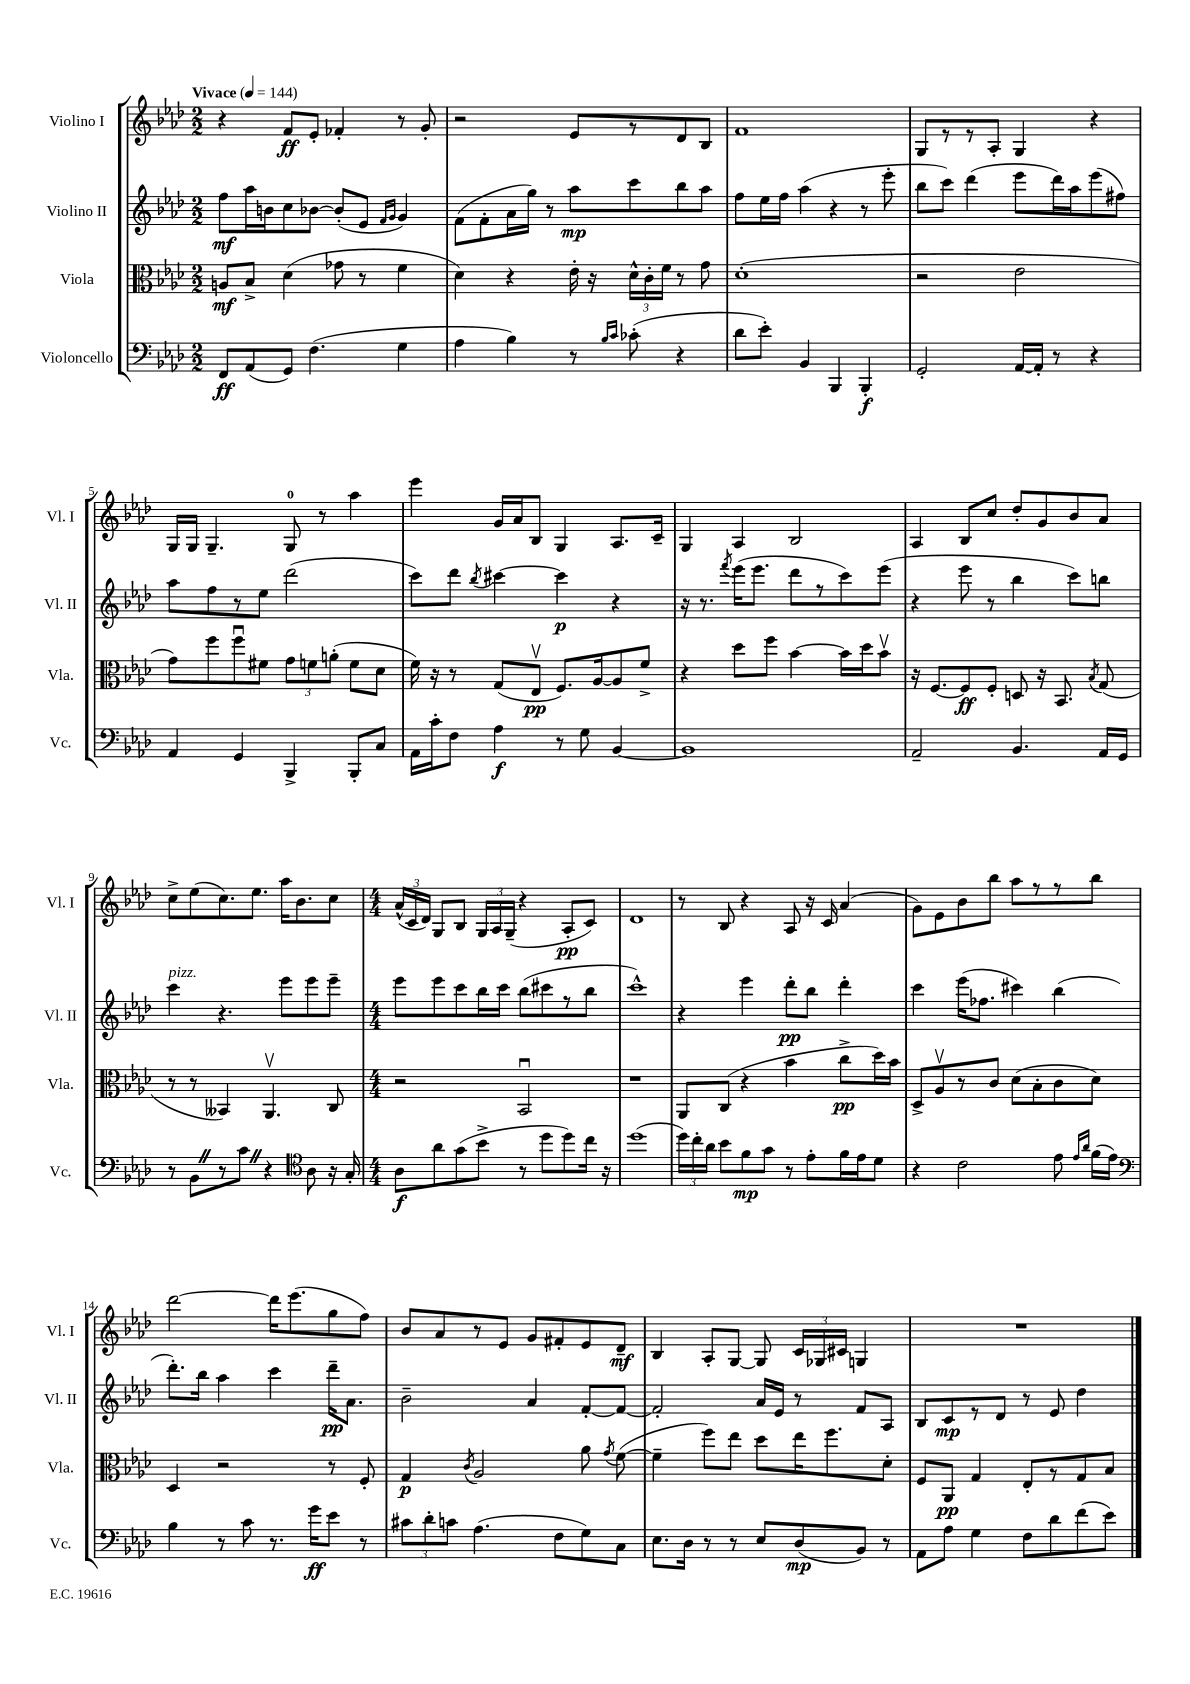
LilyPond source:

<<
\new StaffGroup <<
\new Staff = "s0" \with { instrumentName = "Violino I" shortInstrumentName = "Vl. I" } {
    \clef treble \key aes \major \numericTimeSignature \time 2/2 \tempo "Vivace" 4 = 144
    \autoBeamOff r4 f'8[\ff ees'8]-. fes'4-. r8 g'8-. |
    r2 ees'8[ r8 des'8 bes8] |
    f'1 |
    g8[ r8 r8 aes8]-. g4 r4 |
    g16[ g16] g4.-- g8-0 r8 aes''4 |
    ees'''4 g'16[ aes'16 bes8] g4 aes8.[ c'16]-- |
    g4 aes4 bes2 |
    aes4 bes8[ c''8] des''8[-. g'8 bes'8 aes'8] |
    c''8[-> ees''8( c''8.) ees''8.] aes''16[ bes'8. c''8] |
    \numericTimeSignature \time 4/4 \tuplet 3/2 { aes'16[-^( c'16 des'16]) } g8[ bes8] \tuplet 3/2 { g16[ aes16 g16]--( } r4 aes8[-.\pp c'8]) |
    des'1 |
    r8 bes8 r4 aes8 r16 c'16 aes'4( |
    g'8[) ees'8 bes'8 bes''8] aes''8[ r8 r8 bes''8] |
    des'''2~ des'''16[ ees'''8.( g''8 f''8]) |
    bes'8[ aes'8 r8 ees'8] g'8[ fis'8-. ees'8 des'8]--\mf |
    bes4 aes8[-. g8]~ g8 \tuplet 3/2 { c'16[ ges16 cis'16] } g4 |
    R1 \bar "|." |
}
\new Staff = "s1" \with { instrumentName = "Violino II" shortInstrumentName = "Vl. II" } {
    \clef treble \key aes \major \numericTimeSignature \time 2/2
    \autoBeamOff f''8[\mf aes''16 b'16 c''8 bes'8]~ bes'8[-.( ees'8] \grace { f'16[ g'16] } g'4) |
    f'8[( f'8-. aes'16 g''16]) r8 aes''8[\mp c'''8 bes''8 aes''8] |
    f''8[ ees''16 f''16] aes''4( r4 r8 ees'''8-. |
    bes''8[ c'''8]) des'''4( ees'''8[ des'''16) aes''16 ees'''8( fis''8]) |
    aes''8[ f''8 r8 ees''8] des'''2( |
    c'''8[) des'''8] \acciaccatura { bes''8 } cis'''4~ cis'''4\p r4 |
    r16 r8. \acciaccatura { f'''8 } ees'''16[( ees'''8.] des'''8[ r8 c'''8) ees'''8]( |
    r4 ees'''8 r8 bes''4 c'''8[) b''8] |
    c'''4^\markup { \italic "pizz." } r4. ees'''8[ ees'''8 ees'''8]-- |
    \numericTimeSignature \time 4/4 ees'''8[ ees'''8 c'''8 bes''16 c'''16] bes''8[( cis'''8 r8 bes''8] |
    c'''1-^) |
    r4 ees'''4 des'''8[-.\pp bes''8] des'''4-. |
    c'''4 ees'''16[( fes''8.] cis'''4) bes''4( |
    des'''8.[-.) bes''16] aes''4 c'''4 des'''16[--\pp aes'8.] |
    bes'2-- aes'4 f'8[~-. f'8]~ |
    f'2-. aes'16[ ees'16] r8 f'8[ aes8] |
    bes8[ c'8\mp r8 des'8] r8 ees'8 des''4 \bar "|." |
}
\new Staff = "s2" \with { instrumentName = "Viola" shortInstrumentName = "Vla." } {
    \clef alto \key aes \major \numericTimeSignature \time 2/2
    \autoBeamOff a8[\mf bes8]-> des'4( ges'8 r8 f'4 |
    des'4) r4 ees'16-. r16 \tuplet 3/2 { des'16[-^ c'16-. f'16] } r8 g'8 |
    des'1-.( |
    r2 ees'2 |
    g'8[) f''8 f''8\downbow fis'8] \tuplet 3/2 { g'8[ f'8 a'8]-.( } f'8[ des'8] |
    f'16) r16 r8 g8[( ees8]\upbow\pp f8.[) aes16~ aes8 f'8]-> |
    r4 des''8[ f''8] bes'4~ bes'16[ des''16 bes'8]\upbow |
    r16 f8.[~ f8\ff f8]-. d8 r16 bes,8. \acciaccatura { bes8 } g8( |
    r8 r8 beses,4) aes,4.\upbow c8 |
    \numericTimeSignature \time 4/4 r2 bes,2\downbow |
    r1 |
    aes,8[ c8]( r4 bes'4 c''8[->\pp des''16) bes'16] |
    des8[-> aes8\upbow r8 c'8] des'8[( bes8-. c'8 des'8]) |
    des4 r2 r8 f8-. |
    g4\p \acciaccatura { c'8 } aes2 aes'8 \acciaccatura { g'8 } f'8~( |
    f'4-- f''8[) ees''8] des''8[ ees''16 f''8. des'8]-. |
    f8[ aes,8]\pp g4 ees8[-. r8 g8 bes8] \bar "|." |
}
\new Staff = "s3" \with { instrumentName = "Violoncello" shortInstrumentName = "Vc." } {
    \clef bass \key aes \major \numericTimeSignature \time 2/2
    \autoBeamOff f,8[\ff aes,8( g,8]) f4.( g4 |
    aes4 bes4) r8 \grace { bes16[ c'16] } ces'8-.( r4 |
    des'8[ ees'8]-.) bes,4 bes,,4 bes,,4-.\f |
    g,2-. aes,16[~ aes,16]-. r8 r4 |
    aes,4 g,4 bes,,4-> bes,,8[-. c8] |
    aes,16[ c'16-. f8] aes4\f r8 g8 bes,4~ |
    bes,1 |
    aes,2-- bes,4. aes,16[ g,16] |
    r8 bes,8[ \once \override BreathingSign.text = \markup { \musicglyph "scripts.caesura.straight" } \breathe r8 c'8] \once \override BreathingSign.text = \markup { \musicglyph "scripts.caesura.straight" } \breathe r4 \clef tenor aes8 r16 g16-. |
    \numericTimeSignature \time 4/4 aes8[\f aes'8 g'8( bes'8]-> r8 des''8[ des''8) c''16] r16 |
    des''1( |
    \tuplet 3/2 { des''16[) c''16-. aes'16] } bes'8[ f'8\mp g'8] r8 ees'8[-. f'16 ees'16 des'8] |
    r4 c'2 ees'8 \grace { ees'16[ aes'16] } f'16[( ees'16]) |
    \clef bass bes4 r8 c'8 r8. g'16[\ff ees'8] r8 |
    \tuplet 3/2 { cis'8[ des'8-. c'8] } aes4.( f8[ g8) c8] |
    ees8.[ des16] r8 r8 ees8[ des8\mp( bes,8]) r8 |
    aes,8[ aes8] g4 f8[ des'8 f'8( ees'8]) \bar "|." |
}
>>
>>
